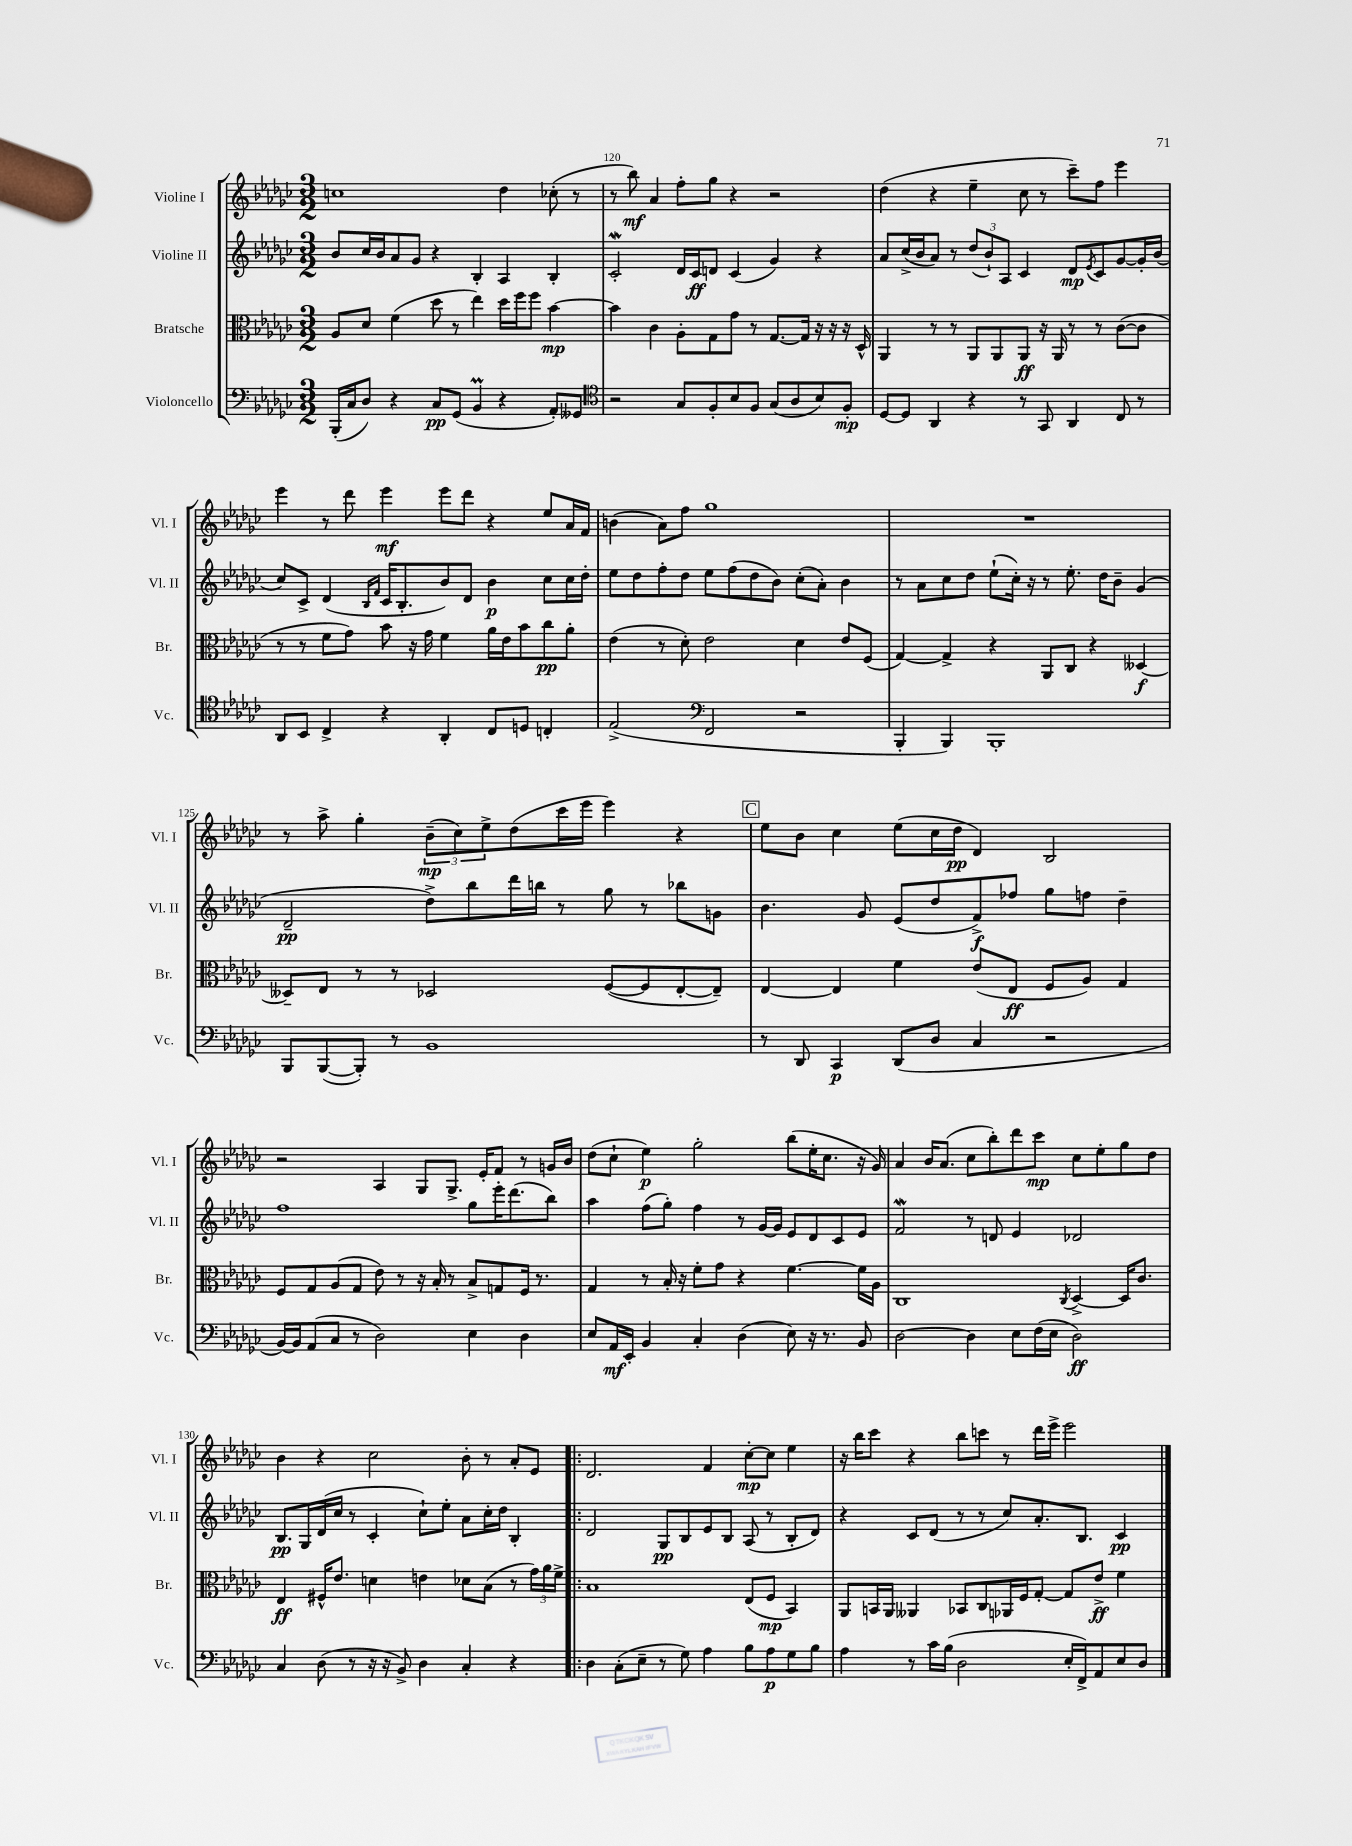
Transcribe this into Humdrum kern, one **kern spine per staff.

**kern	**dynam	**kern	**dynam	**kern	**dynam	**kern	**dynam
*part4	*part4	*part3	*part3	*part2	*part2	*part1	*part1
*staff4	*staff4	*staff3	*staff3	*staff2	*staff2	*staff1	*staff1
*I"Violoncello	*	*I"Bratsche	*	*I"Violine II	*	*I"Violine I	*
*I'Vc.	*	*I'Br.	*	*I'Vl. II	*	*I'Vl. I	*
*clefF4	*	*clefC3	*	*clefG2	*	*clefG2	*
*k[b-e-a-d-g-c-]	*	*k[b-e-a-d-g-c-]	*	*k[b-e-a-d-g-c-]	*	*k[b-e-a-d-g-c-]	*
*M3/2	*	*M3/2	*	*M3/2	*	*M3/2	*
=119	=119	=119	=119	=119	=119	=119	=119
(16BBB-'/LL	.	8A-/L	.	8b-/L	.	1ccn	.
16C-/J	.	.	.	.	.	.	.
8D-/J)	.	8d-/J	.	16cc-/L	.	.	.
.	.	.	.	16b-/J	.	.	.
4r	.	(4f\	.	8a-/	.	.	.
.	.	.	.	8g-/J	.	.	.
8C-/L	pp	8dd-\	.	4r	.	.	.
(8GG-/J	.	8r	.	.	.	.	.
4BB-m/	.	4ee-\)	.	4B-'/	.	.	.
4r	.	16dd-\LL	.	4A-/	.	4dd-\	.
.	.	16ff\J	.	.	.	.	.
.	.	8ff\J	.	.	.	.	.
8AA-'/L)	.	[4b-\	mp	4B-'/	.	(8cc-X'\	.
8GG--X/J	.	.	.	.	.	8r	.
=120	=120	=120	=120	=120	=120	=120	=120
*clefC4	*	*	*	*	*	*	*
2r	.	4b-\]	.	2c-w'/	.	8r	.
.	.	.	.	.	.	8bb-\)	mf
.	.	4c-\	.	.	.	4a-/	.
8G-/L	.	8A-'\L	.	16d-/LL	.	8ff'\L	.
.	.	.	.	16c-/J	ff	.	.
8F'/	.	8G-\	.	8dn/J	.	8gg-\J	.
8B-/	.	8g-\J	.	(4c-/	.	4r	.
8F/J	.	8r	.	.	.	.	.
(8G-/L	.	[8.G-/L	.	4g-/)	.	2r	.
8A-/	.	.	.	.	.	.	.
.	.	16G-/Jk]	.	.	.	.	.
8B-/)	.	16r	.	4r	.	.	.
.	.	16r	.	.	.	.	.
8F'/J	mp	16r	.	.	.	.	.
.	.	16D-^^/	.	.	.	.	.
=121	=121	=121	=121	=121	=121	=121	=121
[8D-/L	.	4AA-/	.	8a-/L	.	(4dd-\	.
8D-/J]	.	.	.	(16cc-^/L	.	.	.
.	.	.	.	16b-/J	.	.	.
4AA-/	.	8r	.	8a-/J)	.	4r	.
.	.	8r	.	8r	.	.	.
4r	.	8AA-/L	.	(12dd-/L	.	4ee-~\	.
.	.	.	.	12b-`/)	.	.	.
.	.	8AA-/	.	.	.	.	.
.	.	.	.	12A-/J	.	.	.
8r	.	8AA-/J	ff	4c-/	.	8cc-\	.
8GG-/	.	16r	.	.	.	8r	.
.	.	16AA-/	.	.	.	.	.
4AA-/	.	8r	.	8d-/L	mp	8ccc-~\L)	.
.	.	.	.	8qe-/	.	.	.
.	.	8r	.	8c-/	.	8ff\J	.
8C-/	.	([8c-\L	.	[8g-/	.	4eee-\	.
8r	.	8c-\J]	.	16g-'/L]	.	.	.
.	.	.	.	(16b-/JJ	.	.	.
!!LO:LB:g=z
=122	=122	=122	=122	=122	=122	=122	=122
8AA-/L	.	8r	.	8cc-/L)	.	4eee-\	.
8BB-/J	.	8r	.	8c-^/J	.	.	.
4C-^/	.	8f\L	.	(4d-/	.	8r	.
.	.	8g-\J)	.	.	.	8ddd-\	.
.	.	.	.	16qqB-/LL	.	.	.
.	.	.	.	16qqf/JJ	.	.	.
4r	.	8b-\	.	16c-/KL	.	4eee-\	mf
.	.	.	.	8.B-'/	.	.	.
.	.	16r	.	.	.	.	.
.	.	16g-\	.	.	.	.	.
4AA-'/	.	4f\	.	8b-/)	.	8eee-\L	.
.	.	.	.	8d-/J	.	8ddd-\J	.
8C-/L	.	16a-\LL	.	4b-\	p	4r	.
.	.	16e-\J	.	.	.	.	.
8Dn/J	.	8b-\	.	.	.	.	.
4Cn'/	.	8cc-\	pp	8cc-\L	.	8ee-/L	.
.	.	8a-'\J	.	16cc-\L	.	16a-/L	.
.	.	.	.	16dd-'\JJ	.	16f/JJ	.
=123	=123	=123	=123	=123	=123	=123	=123
(2E-^/	.	(4e-\	.	8ee-\L	.	(4bn\	.
.	.	.	.	8dd-\	.	.	.
.	.	8r	.	8ff'\	.	8a-\L)	.
.	.	8d-'\)	.	8dd-\J	.	8ff\J	.
*clefF4	*	*	*	*	*	*	*
2FF/	.	2e-\	.	8ee-\L	.	1gg-	.
.	.	.	.	(8ff\	.	.	.
.	.	.	.	8dd-\	.	.	.
.	.	.	.	8b-\J)	.	.	.
2r	.	4d-\	.	(8cc-'\L	.	.	.
.	.	.	.	8a-'\J)	.	.	.
.	.	8e-/L	.	4b-\	.	.	.
.	.	(8F/J	.	.	.	.	.
=124	=124	=124	=124	=124	=124	=124	=124
4BBB-'/	.	[4G-/)	.	8r	.	1.r	.
.	.	.	.	8a-\L	.	.	.
4BBB-/)	.	4G-^/]	.	8cc-\	.	.	.
.	.	.	.	8dd-\J	.	.	.
1BBB-'	.	4r	.	(8ee-`\L	.	.	.
.	.	.	.	16cc-'\Jk)	.	.	.
.	.	.	.	16r	.	.	.
.	.	8AA-/L	.	8r	.	.	.
.	.	8C-/J	.	8.ee-'\	.	.	.
.	.	4r	.	.	.	.	.
.	.	.	.	16dd-\KL	.	.	.
.	.	.	.	8b-~\J	.	.	.
.	.	[4D--X/	f	(4g-/	.	.	.
!!LO:LB:g=z
=125	=125	=125	=125	=125	=125	=125	=125
8BBB-/L	.	8D--X~/L]	.	2d-~/	pp	8r	.
([8BBB-/	.	8E-/J	.	.	.	8aa-^\	.
8BBB-'/J])	.	8r	.	.	.	4gg-'\	.
8r	.	8r	.	.	.	.	.
1BB-	.	2D-X/	.	8dd-^\L)	.	(12b-~\L	mp
.	.	.	.	.	.	12cc-\)	.
.	.	.	.	8bb-\	.	.	.
.	.	.	.	.	.	12ee-^\	.
.	.	.	.	16ddd-\L	.	(8dd-\	.
.	.	.	.	16bbn\JJ	.	.	.
.	.	.	.	8r	.	16ccc-\L	.
.	.	.	.	.	.	16eee-\JJ	.
.	.	([8F/L	.	8gg-\	.	4eee-\)	.
.	.	8F/]	.	8r	.	.	.
.	.	[8E-'/	.	8bb-X\L	.	4r	.
.	.	8E-~/J])	.	8gn\J	.	.	.
!!LO:REH:place=s1:t=C
=126	=126	=126	=126	=126	=126	=126	=126
8r	.	[4E-/	.	4.b-\	.	8ee-\L	.
8DD-/	.	.	.	.	.	8b-\J	.
4CC-/	p	4E-/]	.	.	.	4cc-\	.
.	.	.	.	8g-/	.	.	.
(8DD-/L	.	4f\	.	(8e-/L	.	(8ee-\L	.
8D-/J	.	.	.	8dd-/	.	16cc-\L	.
.	.	.	.	.	.	16dd-\JJ	pp
4C-/	.	(8e-/L	.	8f^/)	f	4d-/)	.
.	.	8E-/J	ff	8ff-X/J	.	.	.
2r	.	8F/L	.	8gg-\L	.	2B-/	.
.	.	8A-/J)	.	8ffn\J	.	.	.
.	.	4G-/	.	4dd-~\	.	.	.
!!LO:LB:g=z
=127	=127	=127	=127	=127	=127	=127	=127
[16BB-/LL)	.	8F/L	.	1ff	.	2r	.
16BB-/J]	.	.	.	.	.	.	.
(8AA-/	.	8G-/	.	.	.	.	.
8C-/J	.	(8A-/	.	.	.	.	.
8r	.	8G-/J	.	.	.	.	.
2D-\)	.	8e-\)	.	.	.	4A-/	.
.	.	8r	.	.	.	.	.
.	.	16r	.	.	.	8G-/L	.
.	.	16B-'/	.	.	.	.	.
.	.	8r	.	.	.	8.G-^/J	.
4E-\	.	8B-^/L	.	8gg-\L	.	.	.
.	.	.	.	.	.	16e-'/KL	.
.	.	8Gn/	.	16eee-'\K	.	8f/J	.
.	.	.	.	(8.ddd-\	.	.	.
4D-\	.	16F/Jk	.	.	.	8r	.
.	.	8.r	.	.	.	.	.
.	.	.	.	8bb-\J)	.	16gn/LL	.
.	.	.	.	.	.	16b-/JJ	.
=128	=128	=128	=128	=128	=128	=128	=128
8E-/L	.	4G-/	.	4aa-\	.	(8dd-\L	.
16AA-/L	mf	.	.	.	.	8cc-`\J	.
16EE-'/JJ	.	.	.	.	.	.	.
4BB-/	.	8r	.	(8ff\L	.	4ee-\)	p
.	.	16B-'/	.	8gg-'\J)	.	.	.
.	.	16r	.	.	.	.	.
4C-'/	.	8f'\L	.	4ff\	.	2gg-'\	.
.	.	8g-\J	.	.	.	.	.
(4D-\	.	4r	.	8r	.	.	.
.	.	.	.	[16g-/LL	.	.	.
.	.	.	.	16g-/JJ]	.	.	.
8E-\)	.	[4.f\	.	8e-/L	.	(8bb-\L	.
16r	.	.	.	8d-/	.	16ee-'\K	.
8.r	.	.	.	.	.	8.cc-\J	.
.	.	.	.	8c-/	.	.	.
8BB-/	.	16f\LL]	.	8e-/J	.	16r	.
.	.	16A-\JJ	.	.	.	16g-/)	.
=129	=129	=129	=129	=129	=129	=129	=129
[2D-\	.	1C-	.	2fW/	.	4a-/	.
.	.	.	.	.	.	16b-/KL	.
.	.	.	.	.	.	(8.a-/J	.
4D-\]	.	.	.	8r	.	8cc-\L	.
.	.	.	.	8dn/	.	8bb-'\)	.
8E-\L	.	.	.	4e-/	.	8ddd-\	.
(16F\L	.	.	.	.	.	8ccc-\J	mp
16E-\JJ	.	.	.	.	.	.	.
.	.	8qC-/	.	.	.	.	.
2D-\)	ff	[4D-^/	.	2d-X/	.	8cc-\L	.
.	.	.	.	.	.	8ee-'\	.
.	.	16D-/KL]	.	.	.	8gg-\	.
.	.	8.c-/J	.	.	.	.	.
.	.	.	.	.	.	8dd-\J	.
!!LO:LB:g=z
=130	=130	=130	=130	=130	=130	=130	=130
4C-/	.	4E-/	ff	8.B-/L	pp	4b-\	.
.	.	.	.	16G-/L	.	.	.
(8D-\	.	16F#X^^/KL	.	(16d-/	.	4r	.
.	.	8.e-/J	.	16cc-/JJ	.	.	.
8r	.	.	.	8r	.	.	.
16r	.	4dn\	.	4c-'/	.	2cc-\	.
16r	.	.	.	.	.	.	.
8BB-^/)	.	.	.	.	.	.	.
4D-\	.	4en\	.	8cc-`\L)	.	.	.
.	.	.	.	8ee-'\J	.	.	.
4C-'/	.	8d-X\L	.	8a-\L	.	8b-'\	.
.	.	(8B-\J	.	16cc-'\L	.	8r	.
.	.	.	.	16dd-\JJ	.	.	.
4r	.	8r	.	4B-'/	.	8a-'/L	.
.	.	24g-\LL)	.	.	.	8e-/J	.
.	.	24a-\	.	.	.	.	.
.	.	24f^\JJ	.	.	.	.	.
=131!|:	=131!|:	=131!|:	=131!|:	=131!|:	=131!|:	=131!|:	=131!|:
4D-\	.	1B-	.	2d-/	.	2.d-/	.
(8C-'\L	.	.	.	.	.	.	.
8E-~\J	.	.	.	.	.	.	.
8r	.	.	.	8G-/L	pp	.	.
8G-\)	.	.	.	8B-/	.	.	.
4A-\	.	.	.	8e-/	.	4f/	.
.	.	.	.	8B-/J	.	.	.
8B-\L	.	(8E-/L	.	(8A-/	.	[8cc-'\L	mp
8A-\	p	8F/J	mp	8r	.	8cc-\J]	.
8G-\	.	4BB-/)	.	8B-'/L	.	4ee-\	.
8B-\J	.	.	.	8d-/J)	.	.	.
=132	=132	=132	=132	=132	=132	=132	=132
4A-\	.	8AA-/L	.	4r	.	16r	.
.	.	.	.	.	.	16bb-\KL	.
.	.	16BBn/L	.	.	.	8ccc-\J	.
.	.	16AA-/JJ	.	.	.	.	.
8r	.	4AA--X/	.	8c-/L	.	4r	.
16c-\LL	.	.	.	(8d-/J	.	.	.
(16B-\JJ	.	.	.	.	.	.	.
2D-\	.	8BB-X/L	.	8r	.	8bb-\L	.
.	.	8C-/	.	8r	.	8cccn\J	.
.	.	16AA-X/L	.	8cc-/L)	.	8r	.
.	.	16F/J	.	.	.	.	.
.	.	[8G-'/J	.	8.a-'/	.	16ddd-\LL	.
.	.	.	.	.	.	16eee-^\JJ	.
16E-'/LL	.	8G-/L]	.	.	.	2eee-\	.
16FF^/J)	.	.	.	8.B-/J	.	.	.
8AA-/	.	8e-^/J	ff	.	.	.	.
8E-/	.	4f\	.	4c-/	pp	.	.
8D-/J	.	.	.	.	.	.	.
==	==	==	==	==	==	==	==
*-	*-	*-	*-	*-	*-	*-	*-
